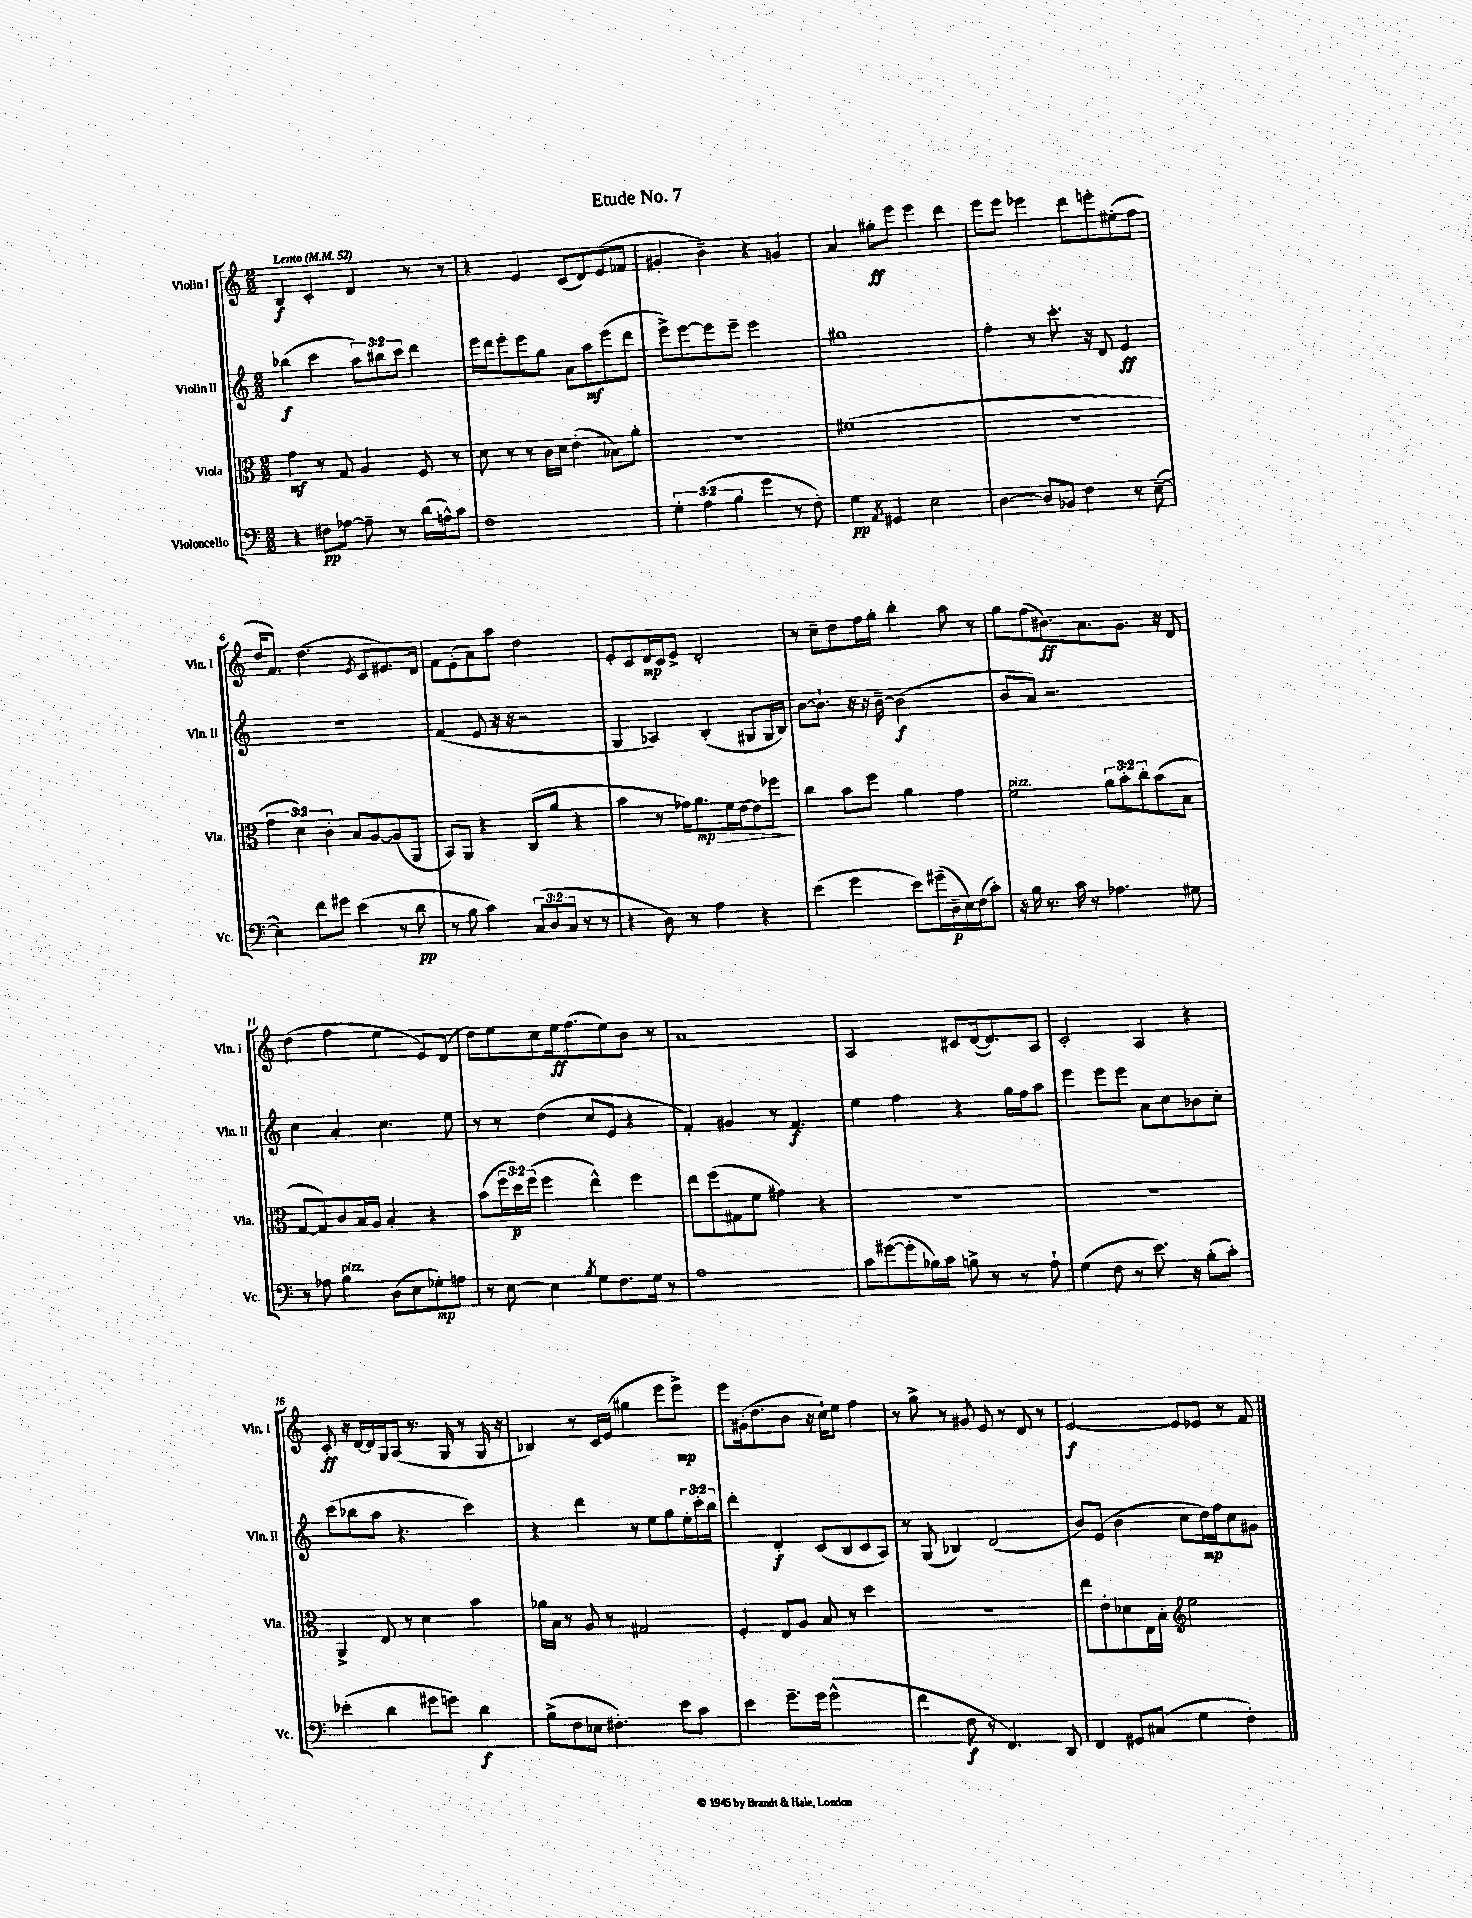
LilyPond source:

\header { title = "Etude No. 7" }
<<
\new StaffGroup <<
\new Staff = "s0" \with { instrumentName = "Violin I" shortInstrumentName = "Vln. I" } {
    \clef treble \key c \major \numericTimeSignature \time 2/2 \tempo "Lento" 4 = 52
    b4\f c'4-. d'4 r8 r8 |
    r4 e'4 c'8( d'8) e'8( fes'8 |
    gis'4-. b'4--) r4 g'4 |
    a'4 gis''8-.\ff e'''8 e'''4 d'''4 |
    e'''8 e'''8 ees'''4 d'''8 e'''8-. eis''8-.( f''8 |
    d''16 f'8.) d''4.( \acciaccatura { e'8 } c'8 eis'8.) d'16 |
    f'8 e'8-.( a'8) a''8 d''2 |
    e'8-. c'8 d'16\mp c'16 e'8-> d'2-. |
    r8 c''8-- d''8 f''16 g''16-. b''4-. a''8 r8 |
    g''8 f''8( bis'8.\ff) a'8. g'8. r16 d'8 |
    d''4( f''4 e''4 e'8) d'8( |
    d''8) e''8 c''8 e''16\ff f''8.( e''8) b'8 r8 |
    a'1 |
    a2 cis'8 d'16~( d'8.) a8 |
    c'2-. a4 r4 |
    c'8-.\ff r16 d'16~ d'16 g16 a8( r8. g16 r8 g16 r16 |
    bes4) r8 c'16 e'16( gis''4 e'''8 e'''8->\mp) |
    e'''8 gis'16-.( d''8. b'8 r16 c''16-!) e''8 f''4 |
    r8 g''8-> r8 gis'8 e'8 r8 d'8 r8 |
    e'2~\f e'8 ees'8 r8 f'8 \bar "|." |
}
\new Staff = "s1" \with { instrumentName = "Violin II" shortInstrumentName = "Vln. II" } {
    \clef treble \key c \major \numericTimeSignature \time 2/2 \override Staff.TupletNumber.text = #tuplet-number::calc-fraction-text
    bes''4\f( c'''4 \tuplet 3/2 { a''8) bis''8 c'''8 } d'''4 |
    e'''16 d'''16 e'''8-. e'''8 g''8 a'8 a''8\mf e'''8( d'''8 |
    e'''8->) e'''8~ e'''8 e'''8-- e'''2 |
    gis''1 |
    f''4-. r8 c'''8.-. r16 d'8 e'4\ff |
    R1 |
    f'4( e'8 r16 r16 r2 |
    g4 aes4) b4-.( gis8 gis16 b16) |
    b'8~ b'8.-! r16 r16 b'16~-- b'2\f( |
    b'8 a'8) r2. |
    c''4 a'4-. c''4. e''8 |
    r8 r8 d''4( c''8 e'8 r4 |
    f'4-.) gis'4 r8 f'4.\f |
    e''4 f''4 r4 g''16 f''16 a''8 |
    e'''4 e'''8 e'''8 a'8 c''8 bes'8 c''8-. |
    c'''8( bes''8 a''8 r4. c'''4) |
    r4 d'''4 r8 e''8 g''8 \tuplet 3/2 { e''16-. c'''16-. b''16 } |
    d'''4-. d'4-.\f c'8( b8 c'8 a8) |
    r8 g8( bes4) d'2( |
    b'8) e'8( b'4 c''8 d''16\mp) f''16 c''8 gis'8 \bar "|." |
}
\new Staff = "s2" \with { instrumentName = "Viola" shortInstrumentName = "Vla." } {
    \clef alto \key c \major \numericTimeSignature \time 2/2 \override Staff.TupletNumber.text = #tuplet-number::calc-fraction-text
    g'4\mf r8 g8 a4 f8 r8 |
    d'8 r8 r8 c'16 d'16 e'4-.( bes8) a'8-. |
    r1 |
    fis'1( |
    R1 |
    \tuplet 3/2 { g'4 d'4) c'4-. } b8 a8~ a8( a,8 |
    b,8) a,8 r4 c8( a'8 r4 |
    b'4 r8 ges'16) a'8.\mp\> f'16 e'16~ e'8 fes''8\! |
    c''4 b'8 f''8 a'4 g'4 |
    f'2^\markup { \italic "pizz." } \tuplet 3/2 { a'8 b'8-. c''8-. } b'8( b8 |
    g8~ g8) c'8 b16 a16 b4-. r4 |
    b'8( \tuplet 3/2 { f''16 d''16\p) f''16( } f''4 e''4-^) f''4 |
    e''8 f''8( gis8 f'8 gis'4) r4 |
    R1 |
    R1 |
    a,4-> e8 r8 d'4 b'4 |
    aes'16 b16 r8 a8 r8 gis2 |
    f4-. e8 a8 b8 r8 d''4 |
    R1 |
    e''8 e'8-. des'8 e16 b16-. \clef treble e''2 \bar "|." |
}
\new Staff = "s3" \with { instrumentName = "Violoncello" shortInstrumentName = "Vc." } {
    \clef bass \key c \major \numericTimeSignature \time 2/2 \override Staff.TupletNumber.text = #tuplet-number::calc-fraction-text
    r4 fis8\pp aes8~ aes8-- r8 d'16( a16-^) c'8 |
    f1 |
    \tuplet 3/2 { g4-. a4( b4 } g'4 r8 f8-.) |
    g4\pp \acciaccatura { a,8 } gis,4 e2 |
    d4~ d8 bes,8 f4 r8 e8~--( |
    e4) f'8 gis'8 e'4( r8 d'8\pp |
    r8 b8 c'4) \tuplet 3/2 { c8( d8 c8 } r8 r8 |
    r4 d8) r8 a4 r4 |
    e'4( g'4 e'8) gis'16--( d16--\p e16) f16( c'8-.) |
    r16 b16 r8. c'16 r8 aes4. gis8 |
    r8 aes8 b4^\markup { \italic "pizz." } d8( e8 ges8-.\mp) a8 |
    r8 e8~ e4 \acciaccatura { b8 } g8 f8. g16 r8 |
    a1 |
    c'8 gis'8~( gis'8-. bes16) c'16 b8-> r8 r8 a8-! |
    g4( f8 r8 e'8.) r16 b8-.( c'8-.) |
    ees'4-.( d'4 gis'8 g'8) d'4\f |
    b8->( f8 ees8 fis4.-.) e'8 c'8 |
    e'4 g'8.-- g'16 g'2-^( |
    f'4 f8\f r8 f,4.) d,8 |
    f,4 gis,8 cis8( g4 f4-.) \bar "|." |
}
>>
>>
